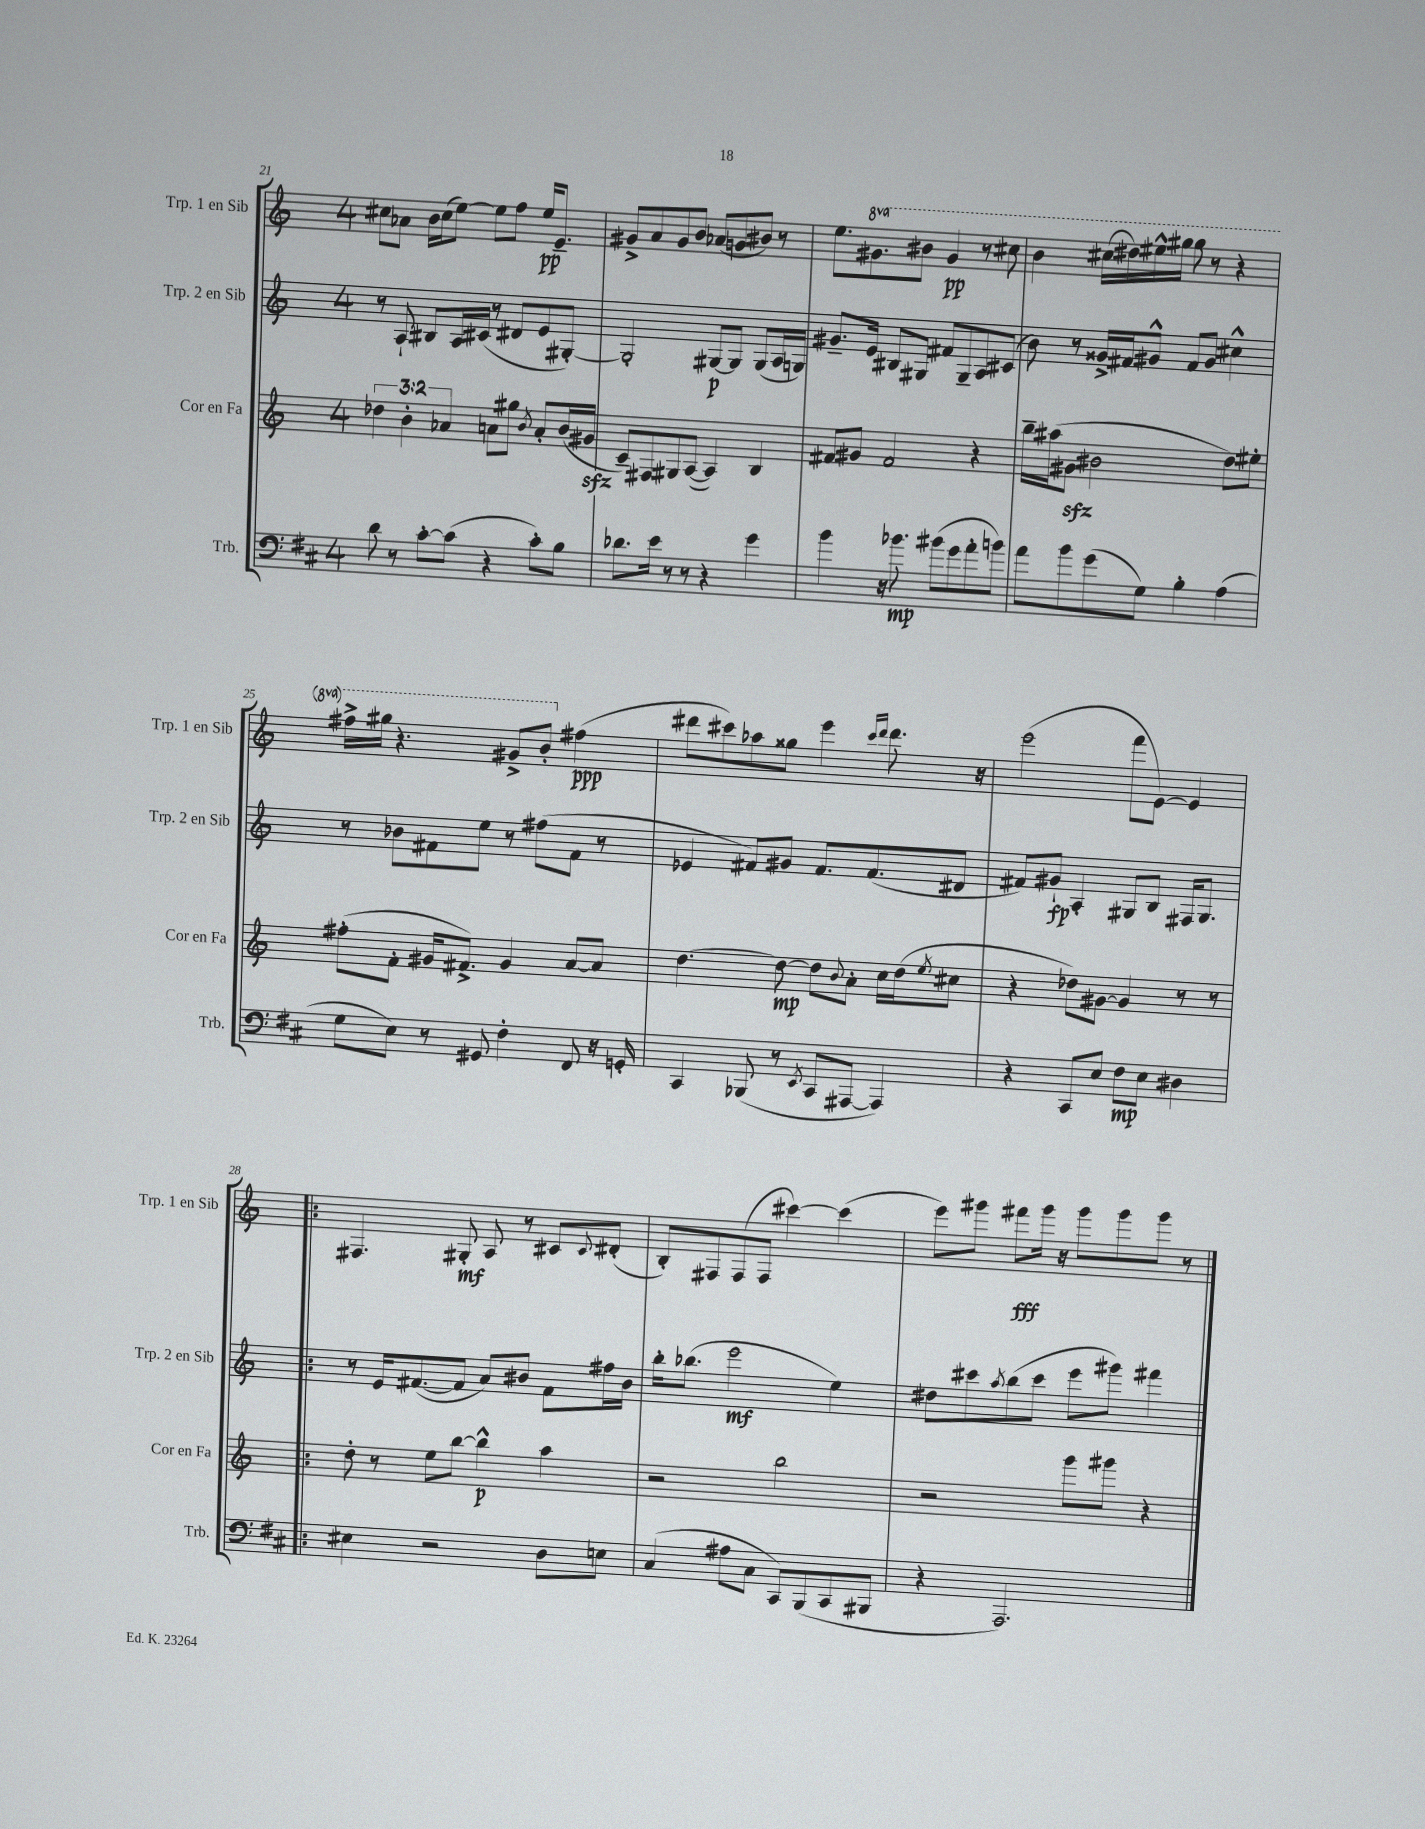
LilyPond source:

<<
\new StaffGroup <<
\new Staff = "s0" \with { instrumentName = "Trp. 1 en Sib" shortInstrumentName = "Trp. 1 en Sib" } {
    \clef treble \key c \major \once \override Staff.TimeSignature.style = #'single-digit \time 4/4 \set Staff.ottavationMarkups = #ottavation-simple-ordinals
    cis''8 aes'8 b'16 cis''16( e''8~) e''8 f''8 e''16\pp e'8.-- |
    gis'8-> a'8 gis'8 b'8 aes'8( g'8 bis'8) r8 |
    e''8. \ottava #1 gis''8. bis''8 gis''4\pp r8 cis'''8 |
    b''4 cis'''16( dis'''16) eis'''16-^ gis'''16 gis'''8 r8 r4 |
    fis'''16-> gis'''16 r4. gis''8-> b''8-. \ottava #0 fis''4\ppp( |
    dis'''8 cis'''8) aes''8 gisis''8 e'''4 \grace { cis'''16 dis'''16 } dis'''8. r16 |
    e'''2( f'''8 e'8~) e'4 |
    \bar ".|:" fis4. gis8-.\mf a8 r8 cis'8 \appoggiatura { cis'8 } dis'8-.( |
    b8-.) fis8 fis8( fis8 cis'''4~) cis'''4( |
    e'''8) gis'''8 fis'''8\fff gis'''16 r16 gis'''8 gis'''8 gis'''8 r8 \bar "|." |
}
\new Staff = "s1" \with { instrumentName = "Trp. 2 en Sib" shortInstrumentName = "Trp. 2 en Sib" } {
    \clef treble \key c \major \once \override Staff.TimeSignature.style = #'single-digit \time 4/4
    r8 a8-! bis8 a16 cis'16( r8 dis'8 e'8 gis8~-.) |
    gis2-. gis8~\p gis8 gis8( a16 g16) |
    gis'8.-- e'16 bis8 gis8 fis'8 gis8-- a8 cis'8( |
    b'8) r8 gisis'16-> fis'16 gis'8-^ fis'8 gis'8 cis''4-^ |
    r8 bes'8 fis'8 e''8 r8 fis''8( fis'8 r8 |
    ees'4 fis'8) gis'8 fis'8. fis'8.( dis'8 |
    fis'8) gis'8-!\fp a4-. gis8 b8 fis16 gis8. |
    \bar ".|:" r8 e'16 fis'8.~( fis'8 a'8) bis'8 fis'8 fis''16 bis'16 |
    b''16-. bes''8.( e'''2\mf e''4) |
    dis''8 cis'''8 \acciaccatura { a''8 } b''8( cis'''8 e'''8 gis'''8) fis'''4 \bar "|." |
}
\new Staff = "s2" \with { instrumentName = "Cor en Fa" shortInstrumentName = "Cor en Fa" } {
    \clef treble \key c \major \once \override Staff.TimeSignature.style = #'single-digit \time 4/4 \override Staff.TupletNumber.text = #tuplet-number::calc-fraction-text
    \tuplet 3/2 { des''4 b'4-. aes'4 } a'8 gis''8 \acciaccatura { b'8 } a'8-. b'16( gis'16\sfz |
    c'8--) fis8 gis8 a8~( a4) b4 |
    fis'8 gis'8 fis'2 r4 |
    b''16-- ais''16( gis'8\sfz bis'2 d''8) eis''8-. |
    fis''8-.( f'8-. gis'16 fis'8.->) gis'4 a'8~ a'8 |
    d''4.~ d''8~\mp d''8 \appoggiatura { b'8 } a'8-. c''16 d''16( \acciaccatura { e''8 } cis''8 |
    r4 des''8) gis'8~ gis'4 r8 r8 |
    \bar ".|:" d''8-. r8 e''8 b''8~ b''4-^\p a''4 |
    r2 b''2 |
    r2 g'''8 gis'''8 r4 \bar "|." |
}
\new Staff = "s3" \with { instrumentName = "Trb." shortInstrumentName = "Trb." } {
    \clef bass \key d \major \once \override Staff.TimeSignature.style = #'single-digit \time 4/4
    d'8 r8 cis'8~-. cis'8( r4 cis'8-.) b8 |
    des'8. e'16 r8 r8 r4 g'4 |
    b'4 r16 bes'8.\mp bis'8( g'8 a'8-. b'8) |
    a'8 b'8 g'8( g8) b4-. a4( |
    g8 e8) r8 gis,8 fis4-. fis,8 r16 g,16-. |
    cis,4 bes,,8( r8 \acciaccatura { e,8 } cis,8 ais,,8~ ais,,4) |
    r4 cis,8 e8 fis8\mp e8 dis4 |
    \bar ".|:" eis4 r2 d8 e8 |
    cis4( ais8 cis8 cis,8) b,,8( cis,8 bis,,8 |
    r4 a,,2.) \bar "|." |
}
>>
>>
\layout { \context { \Score currentBarNumber = #21 } }
